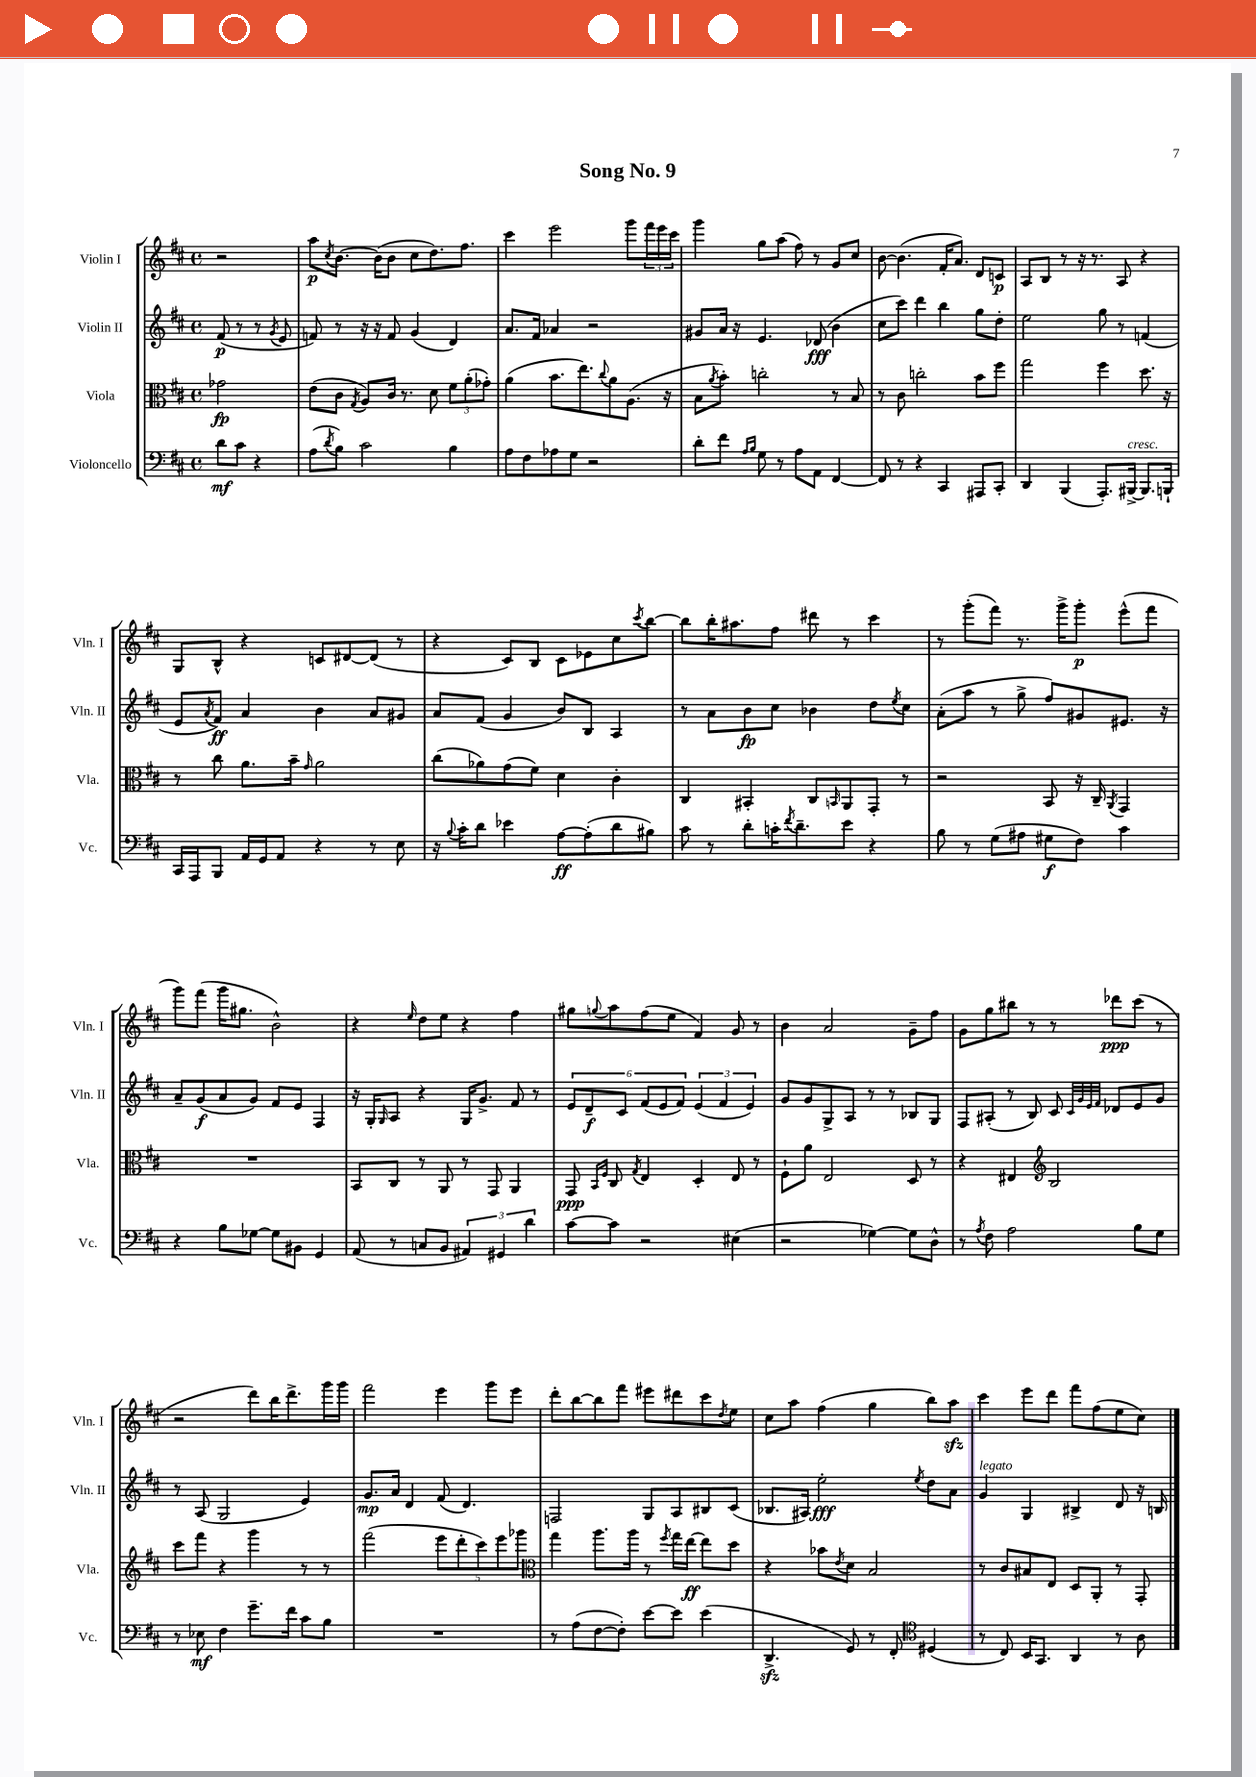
\header { title = "Song No. 9" }
<<
\new StaffGroup <<
\new Staff = "s0" \with { instrumentName = "Violin I" shortInstrumentName = "Vln. I" } {
    \clef treble \key d \major \defaultTimeSignature \time 4/4 \partial 2
    r2 |
    a''8\p \acciaccatura { cis''8 } b'8.~ b'16( b'8 cis''8 d''8.) fis''8. |
    cis'''4 e'''2 g'''8 \tuplet 3/2 { fis'''16 e'''16 cis'''16 } |
    g'''4 g''8 a''8( fis''8) r8 g'8 cis''8 |
    b'8~ b'4.( fis'16-. a'8.) d'8 c'8\p |
    a8 b8 r8 r16 r8. a8 r4 |
    g8 b8-^ r4 c'8 dis'8~ dis'8( r8 |
    r4 cis'8) b8 cis'8 ees'8 cis''8 \acciaccatura { cis'''8 } b''8~ |
    b''8 b''16-. ais''8. fis''8 dis'''8 r8 cis'''4 |
    r8 g'''8-.( fis'''8) r8. g'''16-> g'''8-.\p e'''8-^( fis'''8 |
    g'''8) fis'''8( g'''16 gis''8. b'2-^) |
    r4 \grace { e''16 } d''8 e''8 r4 fis''4 |
    gis''8 \appoggiatura { g''8 } a''8 fis''8( e''8 fis'4) g'8 r8 |
    b'4 a'2 g'8-- fis''8 |
    g'8 g''8 bis''8 r8 r8 des'''8\ppp cis'''8( r8 |
    r2 d'''8) b''16 d'''8.-> g'''16 g'''16 |
    fis'''2 e'''4 g'''8 e'''8 |
    d'''8-. b''8~ b''8 fis'''8 eis'''8 dis'''8 cis'''8 \acciaccatura { d''8 } e''8 |
    cis''8 a''8 fis''4( g''4 b''8) a''8\sfz |
    cis'''4 e'''8 d'''8 fis'''8 fis''8( e''8 cis''8) \bar "|." |
}
\new Staff = "s1" \with { instrumentName = "Violin II" shortInstrumentName = "Vln. II" } {
    \clef treble \key d \major \defaultTimeSignature \time 4/4 \partial 2
    fis'8\p( r8 r8 \acciaccatura { g'8 } e'8 |
    f'8) r8 r16 r16 f'8 g'4( d'4) |
    a'8. fis'16 aes'4 r2 |
    gis'8 a'16 r16 e'4. des'8\fff( b'4 |
    cis''8 cis'''8) d'''4 b''4 g''8 d''8-. |
    e''2 g''8 r8 f'4( |
    e'8 \acciaccatura { a'8 } fis'8\ff) a'4 b'4 a'8 gis'8 |
    a'8 fis'8( g'4 b'8) b8 a4 |
    r8 a'8 b'8\fp cis''8 bes'4 d''8 \acciaccatura { e''8 } cis''8 |
    a'8-.( a''8 r8 g''8-> fis''8) gis'8 eis'8. r16 |
    a'8-- g'8\f( a'8 g'8) fis'8 e'8 fis4 |
    r16 g16-. \grace { g16 } a8 r4 g16 g'8.-> fis'8 r8 |
    \tuplet 6/4 { e'8 d'8--\f cis'8 fis'8( e'8 fis'8) } \tuplet 3/2 { e'4( fis'4 e'4) } |
    g'8 g'8 g8-> a8 r8 r8 bes8 g8 |
    fis8 ais8-.( r8 b8) cis'8 \grace { cis'32 g'32 e'32 fis'32 } des'8 e'8 g'8 |
    r8 a8( g2 e'4) |
    g'8.\mp a'16 d'4 fis'8( d'4.) |
    f2 g8 a8 bis8 cis'8( |
    bes8. ais16) e''2-.\fff \acciaccatura { e''8 } d''8 a'8 |
    g'4^\markup { \italic "legato" } g4 bis4-> d'8 r16 b16 \bar "|." |
}
\new Staff = "s2" \with { instrumentName = "Viola" shortInstrumentName = "Vla." } {
    \clef alto \key d \major \defaultTimeSignature \time 4/4 \partial 2
    ges'2\fp |
    e'8( cis'8 \acciaccatura { g8 } a8) cis'16 r8. d'8 \tuplet 3/2 { fis'8 a'8-.( ges'8-.) } |
    a'4( b'8. e''8.) \appoggiatura { cis''8 } a'8 a8.( r16 |
    b8 \acciaccatura { a'8 } b'8-.) c''2-. r8 b8 |
    r8 cis'8 c''2-. b'8 fis''8 |
    g''2 fis''4 d''8. r16 |
    r8 cis''8 a'8. b'16-- \grace { g'16 } a'2 |
    cis''8( aes'8) g'8( fis'8) d'4 cis'4-. |
    cis4 bis,4-. cis8 \grace { b,16 } a,8 g,8-. r8 |
    r2 b,8 r16 cis16-- \acciaccatura { a,8 } g,4 |
    R1 |
    b,8 cis8 r8 a,8 r8 g,8 a,4 |
    g,8\ppp \grace { b,16 fis16 } cis8 \acciaccatura { g8 } e4 d4-. e8 r8 |
    fis8-! a'8 e2 d8 r8 |
    r4 eis4 \clef treble b2 |
    cis'''8 fis'''8 r4 g'''4 r8 r8 |
    fis'''2( \tuplet 5/4 { e'''8 d'''8-. cis'''8) e'''8 ges'''8 } |
    \clef alto g''4 a''8. a''16 r8 \acciaccatura { fis''8 } g''16 e''16~\ff e''8 d''8 |
    r4 bes'8 \acciaccatura { e'8 } d'8 b2 |
    r8 cis'8 bis8 e8 d8 a,8-. r8 g,8-. \bar "|." |
}
\new Staff = "s3" \with { instrumentName = "Violoncello" shortInstrumentName = "Vc." } {
    \clef bass \key d \major \defaultTimeSignature \time 4/4 \partial 2
    d'8\mf cis'8 r4 |
    a8( \acciaccatura { d'8 } b8) cis'2 b4 |
    a8 fis8 aes8 g8 r2 |
    d'8-. fis'8 \grace { a16 b16 } g8 r8 a8 a,8 fis,4~ |
    fis,8 r8 r4 cis,4 ais,,8 cis,8-. |
    d,4 b,,4( a,,8.-.) bis,,16~->^\markup { \italic "cresc." } bis,,8. b,,16-! |
    cis,16 a,,16 b,,8 a,16 g,16 a,8 r4 r8 e8 |
    r16 \appoggiatura { b8 } cis'16-. d'8 ees'4 a8~\ff a8-.( d'8 bis8) |
    cis'8 r8 d'8-. c'16-. \acciaccatura { fis'8 } d'8.-- e'8 r4 |
    b8 r8 g8( ais8 gis8\f fis8) cis'4 |
    r4 b8 ges8~ ges8 bis,8 g,4 |
    a,8( r8 c8 b,8 \tuplet 3/2 { ais,4) gis,4 d'4 } |
    cis'8~ cis'8 r2 eis4( |
    r2 ges4~) ges8 d8-^ |
    r8 \acciaccatura { a8 } fis8 a2 b8 g8 |
    r8 ees8\mf fis4 g'8.-- fis'16 cis'8 b8 |
    R1 |
    r8 a8( fis8~ fis8-.) e'8~ e'8 e'4( |
    d,4.->\sfz g,8) r8 fis,8-. \clef tenor dis4( |
    r8 cis8) b,16 g,8. a,4 r8 a8 \bar "|." |
}
>>
>>
\layout { \context { \Score \remove "Bar_number_engraver" } }
